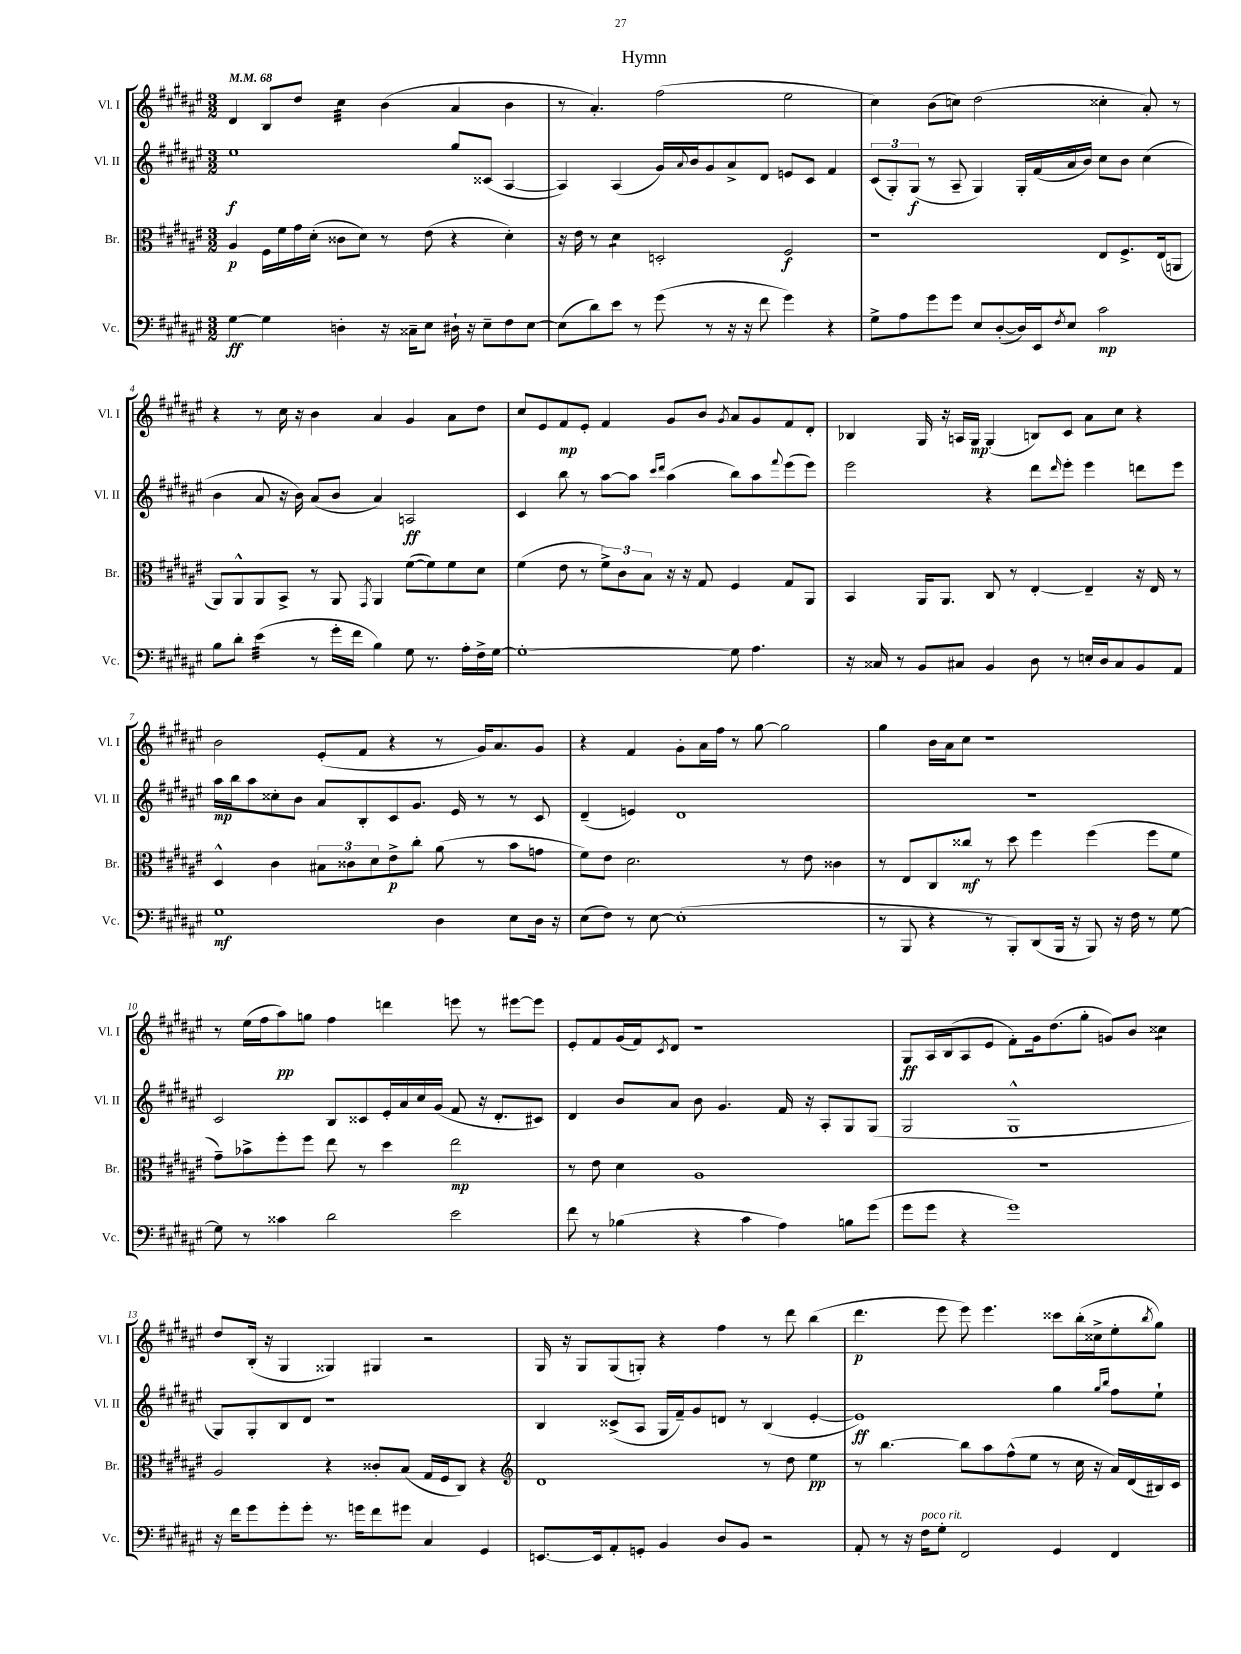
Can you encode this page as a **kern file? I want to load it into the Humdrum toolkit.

**kern	**kern	**kern	**kern
*staff4	*staff3	*staff2	*staff1
*clefF4	*clefC3	*clefG2	*clefG2
*k[f#c#g#d#a#e#]	*k[f#c#g#d#a#e#]	*k[f#c#g#d#a#e#]	*k[f#c#g#d#a#e#]
*M3/2	*M3/2	*M3/2	*M3/2
*MM68	*MM68	*MM68	*MM68
[4G#	4A#	1ee#	4d#
4G#]	16F#	.	8B
.	16f#	.	.
.	16g#	.	8dd#
.	(16d#'	.	.
4D'	8c##	.	4cc#
.	8d#)	.	.
16r	8r	.	(4b
16C##~	.	.	.
8E#	(8e#	.	.
16D#`	4r	8gg#	4a#
16r	.	.	.
8E#~	.	(8c##	.
8F#	4d#')	[4A#	4b
[8E#	.	.	.
=	=	=	=
(8E#]	16r	4A#])	8r
.	16e#	.	.
8d#)	8r	.	4.a#')
8e#	4d#	(4A#	.
8r	.	.	.
(8g#	2D'	16g#)	(2ff#
.	.	8qqa#	.
.	.	16b	.
8r	.	8g#	.
16r	.	8a#^	.
16r	.	.	.
8f#	.	8d#	.
4g#)	2F#	8e	2ee#
.	.	8c#	.
4r	.	4f#	.
=	=	=	=
8G#^	1r	(12c#	4cc#)
.	.	12G#')	.
8A#	.	.	.
.	.	(12G#	.
8g#	.	8r	(8b
8g#	.	8A#~	8cc)
8E#	.	4G#)	(2dd#
([8D#'	.	.	.
16D#])	.	16G#'	.
16EE#	.	(16f#	.
8qF#	.	.	.
8E#	.	16a#	.
.	.	16b)	.
2c#	8E#	8cc#	4cc##'
.	8.F#^	8b	.
.	.	(4cc#	8a#')
.	(16E#	.	.
.	8AA	.	8r
=	=	=	=
8B	8AA#)	4b	4r
8d#'	8AA#^^	.	.
(4e#	8AA#	8a#	8r
.	8BB^	16r	16cc#
.	.	16b)	16r
8r	8r	(8a#	4b
16g#'	8AA#	8b	.
16f#	.	.	.
.	8qGG#	.	.
4B)	4AA#	4a#)	4a#
8G#	([8f#	2A	4g#
8.r	8f#])	.	.
.	8f#	.	8a#
16A#'	.	.	.
16F#^	8d#	.	8dd#
[16G#	.	.	.
=	=	=	=
1G#'_	(4f#	4c#	8cc#
.	.	.	8e#
.	8e#	8bb	8f#
.	8r	8r	8e#'
.	12f#^)	[8aa#	4f#
.	12c#	.	.
.	.	8aa#]	.
.	12B	.	.
.	.	16qqccc#	.
.	.	16qqddd#	.
.	16r	(4aa#	8g#
.	16r	.	.
.	8G#	.	8b
.	.	.	8qg#
8G#]	4F#	8bb)	8a#
4.A#	.	8aa#	8g#
.	.	8qqfff#	.
.	8G#	(8eee#	8f#
.	8AA#	8eee#)	8d#'
=	=	=	=
16r	4BB	2eee#	4B-
16C##	.	.	.
8r	.	.	.
8BB	16AA#	.	16G#
.	8.AA#	.	16r
8C#	.	.	16A
.	.	.	16G#
4BB	8C#	4r	(4G#'
.	8r	.	.
8D#	[4E#'	8ddd#	8B)
.	.	16qqddd#	.
8r	.	8eee#'	8c#
16E'	4E#~]	4eee#	8a#
16D#	.	.	.
8C#	.	.	8cc#
8BB	16r	8ddd	4r
.	16E#	.	.
8AA#	8r	8eee#	.
=	=	=	=
1G#	4D#^^	16aa#	2b
.	.	16bb	.
.	.	8aa#	.
.	4c#	8cc##'	.
.	.	8b	.
.	12B#	8a#	(8e#'
.	12c##	.	.
.	.	8B'	8f#
.	12d#	.	.
.	8e#^	8c#	4r
.	8cc#'	8.g#	.
4D#	(8a#	.	8r
.	.	16e#	.
.	8r	8r	16g#)
.	.	.	8.a#
8E#	8b	8r	.
16D#	8g	8c#	8g#
16r	.	.	.
=	=	=	=
(8E#	8f#)	(4d#~	4r
8F#)	8e#	.	.
8r	2.d#	4e)	4f#
[8E#	.	.	.
(1E#']	.	1d#	8g#'
.	.	.	16a#
.	.	.	16ff#
.	.	.	8r
.	.	.	[8gg#
.	8r	.	2gg#]
.	8e#	.	.
.	4c##	.	.
=	=	=	=
8r	8r	1.r	4gg#
8BBB	8E#	.	.
4r	8C#	.	16b
.	.	.	16a#
.	8cc##	.	8cc#
8r	8r	.	1r
8BBB')	8dd#	.	.
(8DD#	4ff#	.	.
16BBB	.	.	.
16r	.	.	.
8BBB)	(4ff#	.	.
16r	.	.	.
16F#	.	.	.
8r	8ff#	.	.
[8G#	8f#	.	.
=	=	=	=
8G#]	8g#~)	2c#	8r
8r	8b-^	.	(16ee#
.	.	.	16ff#
4c##	8ff#'	.	8aa#)
.	8ff#	.	8gg
2d#	8ee#	8B	4ff#
.	8r	8c##	.
.	4dd#	16e#'	4ddd
.	.	16a#	.
.	.	16cc#	.
.	.	(16g#	.
2e#	2ee#	8f#	8eee
.	.	16r	8r
.	.	8.d#'	.
.	.	.	[8eee#
.	.	8c#)	8eee#]
=	=	=	=
8f#	8r	4d#	8e#'
8r	8e#	.	8f#
(4B-	4d#	8b	(16g#
.	.	.	16f#)
.	.	.	8qc#
.	.	8a#	8d#
4r	1A#	8b	1r
.	.	4.g#	.
4c#	.	.	.
4A#)	.	16f#	.
.	.	16r	.
.	.	8A#'	.
8B	.	8G#	.
(8g#	.	(8G#	.
=	=	=	=
8g#	1.r	2G#	8G#
8g#	.	.	16A#
.	.	.	(16B
4r	.	.	8A#
.	.	.	8e#
1g#)	.	1G#^^	8f#')
.	.	.	16g#
.	.	.	(8.dd#
.	.	.	8gg#'
.	.	.	8g)
.	.	.	8b
.	.	.	4cc##
=	=	=	=
16r	2A#	8G#)	8dd#
16f#	.	.	.
8g#	.	8G#'	(16B'
.	.	.	16r
8g#'	.	8B	4G#
8g#'	.	8d#	.
8.r	4r	1r	4G##)
16g	.	.	.
8f#	8c##'	.	4G#
8g#	(8B	.	.
4C#	16G#	.	2r
.	16F#	.	.
.	8C#)	.	.
4GG#	4r	.	.
=	=	=	=
*	*clefG2	*	*
[8.EE	1d#	4B	16G#
.	.	.	16r
.	.	.	8G#
16EE]	.	.	.
8AA#'	.	(8c##^	(8G#
8GG'	.	8A#	8G')
4BB	.	16G#	4r
.	.	16f#~)	.
.	.	8g#	.
8D#	.	8d	4ff#
8BB	.	8r	.
2r	8r	(4B	8r
.	8dd#	.	8ddd#
.	4ee#	[4e#'	(4bb
=	=	=	=
8AA#'	8r	1e#])	4.ddd#
8r	[4.bb	.	.
16r	.	.	.
16F#	.	.	.
8G#'	.	.	8eee#
2FF#	8bb]	.	8eee#)
.	8aa#	.	4.eee#
.	(8ff#^^	.	.
.	8ee#	.	.
4GG#	8r	4gg#	8ccc##
.	16cc#	.	(16bb'
.	16r	.	16cc##^
.	.	16qqgg#	.
.	.	16qqbb	.
4FF#	16a#)	8ff#	8ee#'
.	(16d#	.	.
.	.	.	8qbb
.	16B#)	8ee#`	8gg#)
.	16c#	.	.
==	==	==	==
*-	*-	*-	*-
